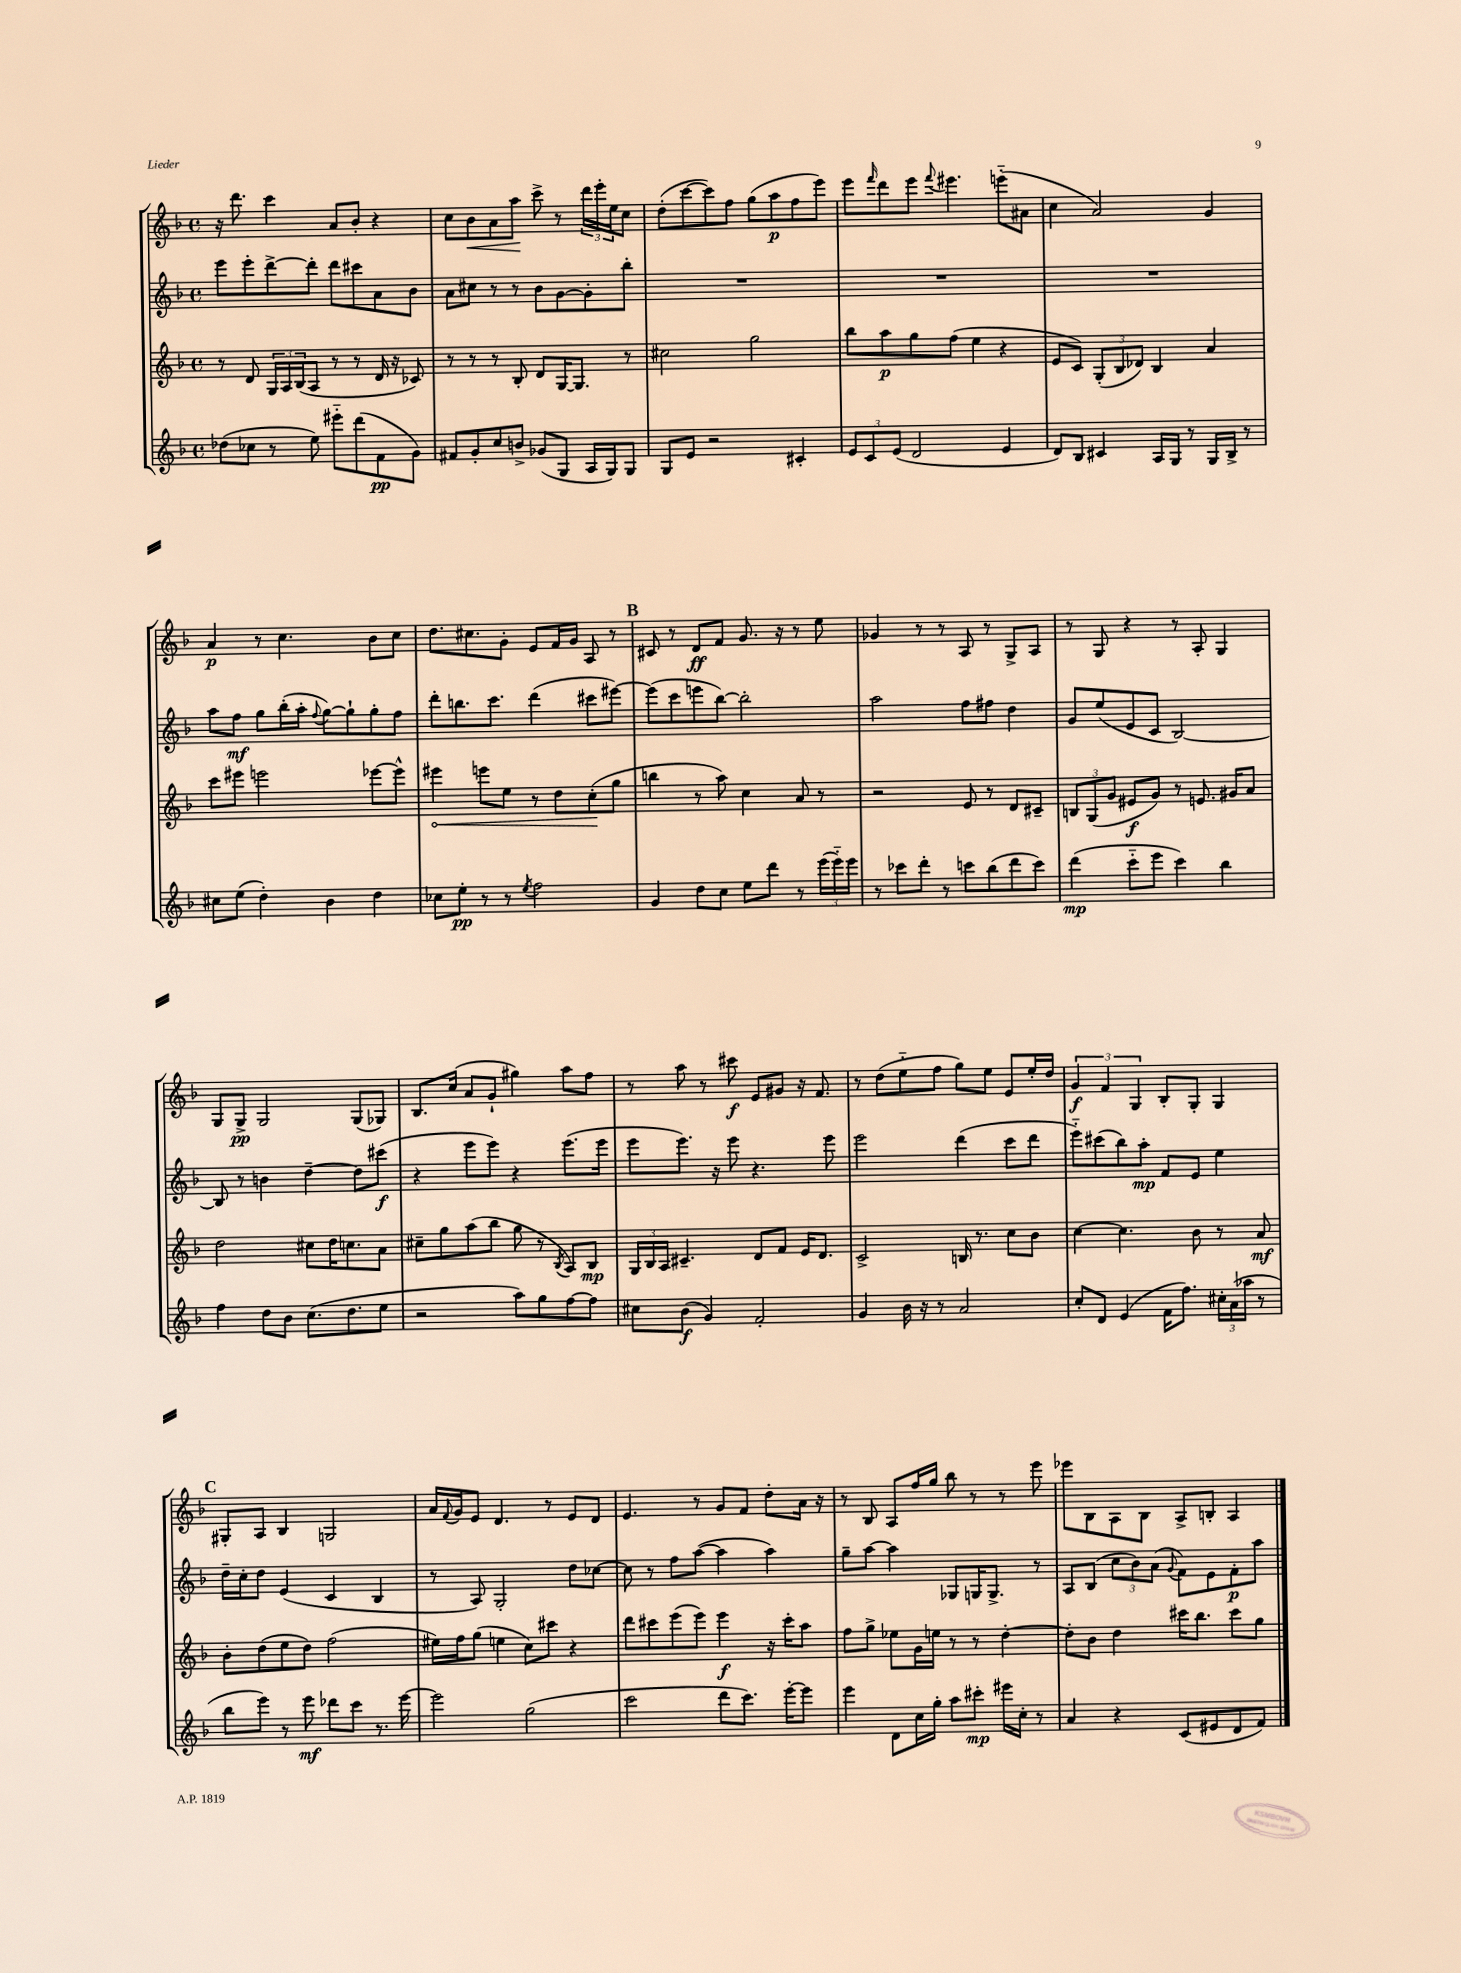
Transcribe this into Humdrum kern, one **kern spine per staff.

**kern	**dynam	**kern	**dynam	**kern	**dynam	**kern	**dynam
*part4	*part4	*part3	*part3	*part2	*part2	*part1	*part1
*staff4	*staff4	*staff3	*staff3	*staff2	*staff2	*staff1	*staff1
*clefG2	*	*clefG2	*	*clefG2	*	*clefG2	*
*k[b-]	*	*k[b-]	*	*k[b-]	*	*k[b-]	*
*M4/4	*	*M4/4	*	*M4/4	*	*M4/4	*
*met(c)	*	*met(c)	*	*met(c)	*	*met(c)	*
=6	=6	=6	=6	=6	=6	=6	=6
(8dd-X\L	.	8r	.	8eee\L	.	16r	.
.	.	.	.	.	.	8.ddd\	.
8cc-X\J	.	8d/	.	8eee'\	.	.	.
8r	.	24G/LL	.	[8ddd^\	.	4ccc\	.
.	.	24A/	.	.	.	.	.
.	.	(24B-/J	.	.	.	.	.
8ee\)	.	8A/J	.	8ddd'\J]	.	.	.
8eee#X\L	.	8r	.	8ddd\L	.	8a/L	.
(8ddd\	.	8r	.	8ccc#X\	.	8b-'/J	.
8f\	pp	16d/	.	8a\	.	4r	.
.	.	16r	.	.	.	.	.
8g\J)	.	8c-X/)	.	8b-\J	.	.	.
=7	=7	=7	=7	=7	=7	=7	=7
8f#X/L	.	8r	.	8a\L	.	8cc\L	.
!	!	!	!	!	!	!	!LO:HP:b
8g'/	.	8r	.	8cc#X\J	.	8b-\	<
8cc/	.	8r	.	8r	.	8a\	.
8bn^/J	.	8B-'/	.	8r	.	8aa\J	.
(8g-X/L	.	8d/L	.	8b-\L	.	8ccc^\	[
8G/J	.	[16G/K	.	[8g\	.	8r	.
.	.	8.G/J]	.	.	.	.	.
16A/LL	.	.	.	8g'\]	.	24ddd\LL	.
.	.	.	.	.	.	24eee'\	.
16G/J)	.	.	.	.	.	.	.
.	.	.	.	.	.	24ee\J	.
8G/J	.	8r	.	8bb-'\J	.	8cc\J	.
=8	=8	=8	=8	=8	=8	=8	=8
8G/L	.	2cc#X\	.	1r	.	(8dd'\L	.
8e/J	.	.	.	.	.	[8ccc\	.
2r	.	.	.	.	.	8ccc\])	.
.	.	.	.	.	.	8ff\J	.
.	.	2gg\	.	.	.	(8gg\L	.
.	.	.	.	.	.	8aa\	p
4c#X'/	.	.	.	.	.	8ff\	.
.	.	.	.	.	.	8eee\J)	.
=9	=9	=9	=9	=9	=9	=9	=9
12e/L	.	8bb-\L	.	1r	.	8eee\L	.
12c/	.	.	.	.	.	.	.
.	.	.	.	.	.	16qqfff/	.
.	.	8aa\	p	.	.	8ddd\	.
(12e/J	.	.	.	.	.	.	.
2d/	.	8gg\	.	.	.	8eee\J	.
.	.	.	.	.	.	8qqfff/	.
.	.	(8ff\J	.	.	.	4.eee#X\	.
.	.	4ee\	.	.	.	.	.
4e/	.	4r	.	.	.	(8eeen\L	.
.	.	.	.	.	.	8a#X\J	.
=10	=10	=10	=10	=10	=10	=10	=10
8d/L)	.	8e/L	.	1r	.	4cc\	.
8B-/J	.	8c/J)	.	.	.	.	.
4c#X/	.	(12G'/L	.	.	.	2a/)	.
.	.	12B-/	.	.	.	.	.
.	.	12d-X/J)	.	.	.	.	.
16A/LL	.	4B-/	.	.	.	.	.
16G/JJ	.	.	.	.	.	.	.
8r	.	.	.	.	.	.	.
16G/LL	.	4a/	.	.	.	4g/	.
16B-^/JJ	.	.	.	.	.	.	.
8r	.	.	.	.	.	.	.
!!LO:LB:g=z
=11	=11	=11	=11	=11	=11	=11	=11
8cc#X\L	.	8ccc\L	.	8aa\L	.	4a/	p
(8ee\J	.	8eee#X\J	.	8ff\J	mf	.	.
4dd'\)	.	2eeen\	.	8gg\L	.	8r	.
.	.	.	.	(16bb-'\L	.	4.cc\	.
.	.	.	.	16aa'\JJ	.	.	.
.	.	.	.	8qqff/	.	.	.
4b-\	.	.	.	[8gg\L)	.	.	.
.	.	.	.	8gg`\]	.	.	.
4dd\	.	[8eee-X\L	.	8gg'\	.	8b-\L	.
.	.	8eee-^^\J]	.	8ff\J	.	8cc\J	.
=12	=12	=12	=12	=12	=12	=12	=12
!	!	!	!LO:HP:b	!	!	!	!
8cc-X\L	.	4eee#X\	<	8ddd'\L	.	8.dd\L	.
8ee'\J	pp	.	.	8.bbn\	.	.	.
.	.	.	.	.	.	8.cc#X\	.
8r	.	8eeen\L	.	.	.	.	.
.	.	.	.	8.ccc\J	.	.	.
8r	.	8ee\J	.	.	.	8g'\J	.
8qee/	.	.	.	.	.	.	.
2ff\	.	8r	.	(4ddd\	.	8e/L	.
.	.	8dd\L	.	.	.	16f/L	.
.	.	.	.	.	.	16g/JJ	.
.	.	(8cc'\	.	8ccc#X\L	.	8A/	.
.	.	8gg\J	[	[8eee#X\J)	.	8r	.
!!LO:REH:place=s1:t=B
=13	=13	=13	=13	=13	=13	=13	=13
4g/	.	4bbn\	.	(8eee#\L]	.	8c#X/	.
.	.	.	.	8ccc\	.	8r	.
8dd\L	.	8r	.	8eeen\	.	8d/L	ff
8cc\J	.	8aa\)	.	[8bb-\J)	.	8f/J	.
8ee\L	.	4cc\	.	2bb-'\]	.	8.g/	.
8ddd\J	.	.	.	.	.	.	.
.	.	.	.	.	.	16r	.
8r	.	8a/	.	.	.	8r	.
(24eee\LL	.	8r	.	.	.	8ee\	.
24eee\)	.	.	.	.	.	.	.
24eee\JJ	.	.	.	.	.	.	.
=14	=14	=14	=14	=14	=14	=14	=14
8r	.	2r	.	2aa\	.	4g-X/	.
8ccc-X\L	.	.	.	.	.	.	.
8ddd'\J	.	.	.	.	.	8r	.
8r	.	.	.	.	.	8r	.
8cccn\L	.	8e/	.	8ff\L	.	8A/	.
(8bb-\	.	8r	.	8ff#X\J	.	8r	.
8ddd\	.	8d/L	.	4dd\	.	8G^/L	.
8ccc\J)	.	8c#X~/J	.	.	.	8A/J	.
=15	=15	=15	=15	=15	=15	=15	=15
(4ddd\	mp	12Bn/L	.	8g/L	.	8r	.
.	.	(12G/	.	.	.	.	.
.	.	.	.	(8ee/	.	8G/	.
.	.	12g/J	.	.	.	.	.
8ccc\L	.	8e#X/L	f	8e/	.	4r	.
8eee\J	.	8g/J)	.	8c/J	.	.	.
4ccc\)	.	8r	.	[2B-/)	.	8r	.
.	.	8.en/	.	.	.	8A'/	.
4bb-\	.	.	.	.	.	4G/	.
.	.	16g#X/KL	.	.	.	.	.
.	.	8a/J	.	.	.	.	.
!!LO:LB:g=z
=16	=16	=16	=16	=16	=16	=16	=16
4ff\	.	2dd\	.	8B-/]	.	8G/L	.
.	.	.	.	8r	.	8G^/J	pp
8dd\L	.	.	.	4bn\	.	2G/	.
8b-\J	.	.	.	.	.	.	.
(8.cc\L	.	8cc#X\L	.	[4dd~\	.	.	.
.	.	16dd\K	.	.	.	.	.
8.dd\	.	8.ccn\	.	.	.	.	.
.	.	.	.	8dd\L]	.	(8G/L	.
8ee\J	.	8a\J	.	(8ccc#X\J	f	8G-X/J)	.
=17	=17	=17	=17	=17	=17	=17	=17
2r	.	8cc#X~\L	.	4r	.	8.B-/L	.
.	.	8gg\	.	.	.	.	.
.	.	.	.	.	.	(16cc/Jk	.
.	.	(8aa\	.	8eee\L	.	8a/L	.
.	.	8bb-\J	.	8eee\J)	.	8g`/J	.
8aa\L)	.	8gg\	.	4r	.	4gg#X\)	.
8gg\	.	8r	.	.	.	.	.
.	.	8qB-/	.	.	.	.	.
[8ff\	.	8A/L)	.	(8.eee\L	.	8aa\L	.
8ff\J]	.	8B-/J	mp	.	.	8ff\J	.
.	.	.	.	16eee\Jk	.	.	.
=18	=18	=18	=18	=18	=18	=18	=18
8cc#X\L	.	24G/LL	.	8eee\L	.	8r	.
.	.	24B-/	.	.	.	.	.
.	.	24A/JJ	.	.	.	.	.
(8b-\J	f	4.c#X~/	.	8.eee\J)	.	8aa\	.
4g/)	.	.	.	.	.	8r	.
.	.	.	.	16r	.	.	.
.	.	.	.	8eee\	.	8ccc#X\	f
2f'/	.	8d/L	.	4.r	.	8e/L	.
.	.	8f/J	.	.	.	8g#X/J	.
.	.	16e/KL	.	.	.	16r	.
.	.	8.d/J	.	.	.	8.f/	.
.	.	.	.	8eee\	.	.	.
=19	=19	=19	=19	=19	=19	=19	=19
4g/	.	2c^/	.	2eee\	.	8r	.
.	.	.	.	.	.	(8dd\L	.
16b-\	.	.	.	.	.	8ee\	.
16r	.	.	.	.	.	.	.
8r	.	.	.	.	.	8ff\J	.
2a/	.	16Bn/	.	(4ddd\	.	8gg\L)	.
.	.	8.r	.	.	.	.	.
.	.	.	.	.	.	8ee\J	.
.	.	8cc\L	.	8ccc\L	.	8e/L	.
.	.	8b-\J	.	8ddd\J	.	16ee'/L	.
.	.	.	.	.	.	16dd/JJ	.
=20	=20	=20	=20	=20	=20	=20	=20
8cc'/L	.	[4cc\	.	8eee\L)	.	6g/	f
8d/J	.	.	.	(8ccc#X\	.	.	.
.	.	.	.	.	.	6f/	.
(4e/	.	4.cc\]	.	8bb-\)	.	.	.
.	.	.	.	.	.	6G/	.
.	.	.	.	8aa'\J	mp	.	.
16f\KL	.	.	.	8f/L	.	8B-'/L	.
8.ff\J)	.	.	.	.	.	.	.
.	.	8b-\	.	8e/J	.	8G'/J	.
24cc#X'\LL	.	8r	.	4ee\	.	4G/	.
(24a\	.	.	.	.	.	.	.
24aa-X\JJ	.	.	.	.	.	.	.
8r	.	8a/	mf	.	.	.	.
!!LO:LB:g=z
!!LO:REH:place=s1:t=C
=21	=21	=21	=21	=21	=21	=21	=21
8bb-\L	.	8b-'\L	.	16dd~\LL	.	8G#X'/L	.
.	.	.	.	16cc'\J	.	.	.
8eee\J)	.	(8dd\	.	8dd\J	.	8A/J	.
8r	.	8ee\	.	(4e/	.	4B-/	.
8eee\	mf	8dd\J)	.	.	.	.	.
8ddd-X\L	.	(2ff\	.	4c/	.	2Gn/	.
8ccc\J	.	.	.	.	.	.	.
8.r	.	.	.	4B-/	.	.	.
[16eee\	.	.	.	.	.	.	.
=22	=22	=22	=22	=22	=22	=22	=22
2eee\]	.	16ee#X\LL)	.	8r	.	16a/LL	.
.	.	.	.	.	.	8qqf/	.
.	.	16ff\J	.	.	.	16g/J	.
.	.	(8gg\J	.	8A/)	.	8e/J	.
.	.	4een\	.	2G'/	.	4.d/	.
(2gg\	.	8cc\L)	.	.	.	.	.
.	.	8ccc#X\J	.	.	.	8r	.
.	.	4r	.	8dd\L	.	8e/L	.
.	.	.	.	[8cc-X\J	.	8d/J	.
=23	=23	=23	=23	=23	=23	=23	=23
2ccc\	.	8ddd\L	.	8cc-\]	.	4.e/	.
.	.	8ccc#X\	.	8r	.	.	.
.	.	(8eee\	.	8ff\L	.	.	.
.	.	8eee\J)	.	([8aa\J	.	8r	.
8ddd\L	.	4eee\	f	4aa\]	.	8g/L	.
8.ccc\J)	.	.	.	.	.	8f/J	.
.	.	16r	.	4aa\)	.	8dd'\L	.
[16eee'\KL	.	16ccc#'\KL	.	.	.	.	.
8eee\J]	.	8aa\J	.	.	.	16a\Jk	.
.	.	.	.	.	.	16r	.
=24	=24	=24	=24	=24	=24	=24	=24
4eee\	.	8ff\L	.	8gg~\L	.	8r	.
.	.	8gg^\J	.	[8aa\J	.	8B-/	.
8d\L	.	8ee-X\L	.	4aa\]	.	8A/L	.
16cc\L	.	16g\L	.	.	.	16ff/L	.
16gg'\JJ	.	16een\JJ	.	.	.	16gg/JJ	.
8aa\L	.	8r	.	8G-X/L	.	8bb-\	.
8ccc#X'\J	mp	8r	.	16Gn/K	.	8r	.
.	.	.	.	8.G^/J	.	.	.
16eee#X\LL	.	[4dd'\	.	.	.	8r	.
16cc'\JJ	.	.	.	.	.	.	.
8r	.	.	.	8r	.	8eee\	.
=25	=25	=25	=25	=25	=25	=25	=25
4a/	.	8dd'\L]	.	8A/L	.	8eee-X\L	.
.	.	8b-\J	.	(8B-/J	.	8B-\	.
4r	.	4dd\	.	12cc\L	.	8A\	.
.	.	.	.	12b-\)	.	.	.
.	.	.	.	.	.	8B-\J	.
.	.	.	.	(12a\J	.	.	.
.	.	.	.	8qqg/	.	.	.
(8c/L	.	16ccc#X\KL	.	8f\L)	.	8A^/L	.
.	.	8.bb-\J	.	.	.	.	.
8e#X/	.	.	.	8e\	.	8Bn'/J	.
8d/	.	8ccc#\L	.	8f'\	p	4A/	.
8f/J)	.	8gg\J	.	8aa\J	.	.	.
==	==	==	==	==	==	==	==
*-	*-	*-	*-	*-	*-	*-	*-
